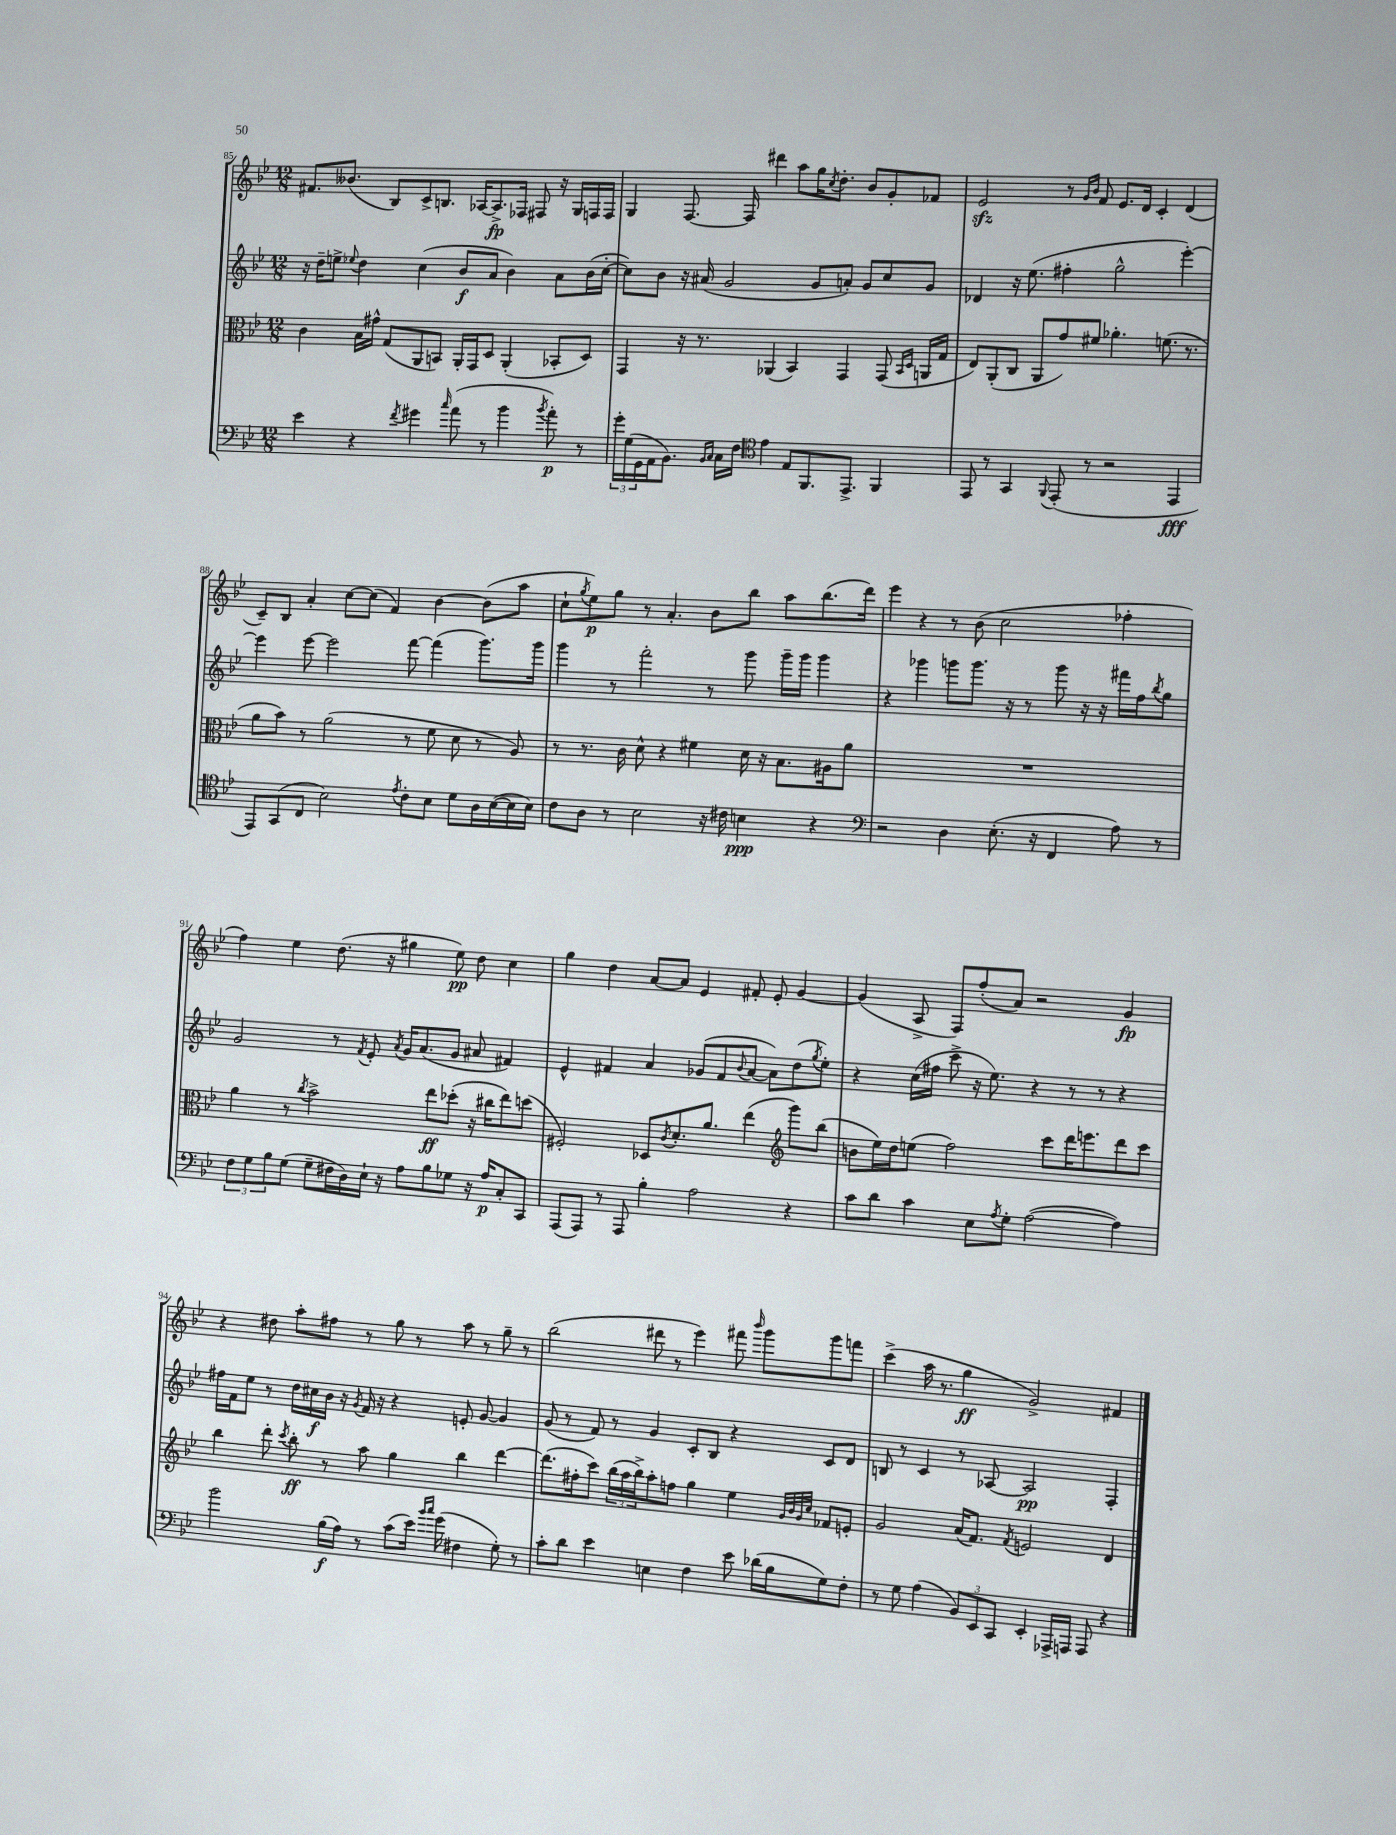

**kern	**kern	**kern	**kern
*staff4	*staff3	*staff2	*staff1
*clefF4	*clefC3	*clefG2	*clefG2
*k[b-e-]	*k[b-e-]	*k[b-e-]	*k[b-e-]
*M12/8	*M12/8	*M12/8	*M12/8
4e-	4c	16r	8.f#
.	.	16dd~	.
.	.	8ee^	.
.	.	.	(8.b--
.	.	8qqee-	.
4r	16B-	4dd	.
.	16g#^^	.	.
.	(8G	.	8B-)
8qf	.	.	.
4g#	8AA	(4cc	8c^
.	8BB)	.	8.B
16qqcc	.	.	.
(8a	16AA'	8b-	.
.	16GG	.	[16A-
8r	8D	8a	8.A-^]
4b-	(4AA'	4b-)	.
.	.	.	16F-
.	.	.	8F#
8qb-	.	.	.
8a')	8BB-'	8a	16r
.	.	.	16G
8r	8D)	(16b-	16F
.	.	[16cc'	16F
=	=	=	=
24g'	4GG	8cc])	4G
(24G	.	.	.
24GG	.	.	.
16AA	.	8b-	.
8.BB-)	.	.	.
.	16r	16r	[8.F
.	8.r	(16a#	.
16qqBB-	.	.	.
16qqC	.	.	.
16C	.	2g	.
16F	.	.	16F]
*clefC4	*	*	*
4e-	(4AA-	.	4ddd#
8E-	4BB-)	.	8aa
8.FF	.	8g	16gg
.	.	.	8qcc
.	.	.	8.dd'
.	4GG	8a')	.
8.EE-^	.	.	.
.	.	8g	8b-
4FF	(8GG	8cc	8g'
.	16qqBB-	.	.
.	16qqD	.	.
.	16AA	8g	8f-
.	16G	.	.
=	=	=	=
8EE-	8E-)	4d-	2e-
8r	(8AA'	.	.
4GG	8C	16r	.
.	.	(8.ee-	.
.	8AA	.	.
8qqFF	.	.	.
(8EE-'	8g)	4ff#'	8r
.	.	.	16qqg
.	.	.	16qqb-
8r	8f#	.	8f
2r	4.a-'	2gg^^	8.e-
.	.	.	16d
.	.	.	4c'
.	(8.f	.	.
4EE-	.	[4eee-')	(4d
.	8.r	.	.
=	=	=	=
8EE-)	8a	4eee-]	8c~)
(8GG	8b-)	.	8B-
8C	8r	[8eee-	4a'
2B-)	(2a	2eee-]	.
.	.	.	[8cc
.	.	.	(8cc]
.	.	.	4f)
8qe-	.	.	.
8c'	8r	[8fff	.
8B-	8f	(4fff]	[4b-
8d	8d	.	.
16A	8r	8.ggg)	(8b-]
([16B-	.	.	.
16B-]	8A)	.	8aa
16B-)	.	16ggg	.
=	=	=	=
8c	8r	4ggg	8cc`
.	.	.	8qgg
8A	8.r	.	8ee-)
8r	.	8r	8gg
.	16c	.	.
2B-	8d^^	2fff'	8r
.	4r	.	4.a'
.	4f#	.	.
16r	.	8r	8b-
16c#	.	.	.
4B	16d	8ggg	8bb-
.	16r	.	.
.	8.B-	16ggg~	8aa
.	.	16ggg	.
4r	.	4ggg	(8.bb-
.	16A#	.	.
.	8a	.	.
.	.	.	16ddd)
=	=	=	=
*clefF4	*	*	*
2r	1.r	4r	4eee-
.	.	4ggg-	4r
4D	.	8ggg	8r
.	.	8.ggg	(8b-
(8.E-'	.	.	2cc
.	.	16r	.
.	.	8r	.
16r	.	.	.
4FF	.	8ggg	.
.	.	16r	.
.	.	16r	.
8A)	.	16fff#	4ff-'
.	.	16ff	.
.	.	8qbb-	.
8r	.	8gg	.
=	=	=	=
12F	4a	2g	4ff)
12G	.	.	.
12B-	.	.	.
(8G	8r	.	4ee-
.	8qcc	.	.
8G~	2b-^	.	.
16F#	.	8r	(8.dd
16D)	.	.	.
.	.	8qf	.
16E-`	.	8e-'	.
16r	.	.	16r
.	.	8qa	.
8A	.	16g	4gg#
.	.	(8.a	.
8B-	8ee-	.	.
8G-	(8dd-'	8g	8ee-)
16r	16r	8a#	8dd
16A	16cc#	.	.
8C'	8ee-)	4f#)	4cc
8CC	(8dd	.	.
=	=	=	=
(8AAA	2F#')	4e-^^	4gg
8AAA)	.	.	.
8r	.	4f#	4dd
8AAA	.	.	.
4B-'	8D-	4a	[8a
.	8qc	.	.
.	8.d'	.	8a]
2A	.	(8g-	4e-
.	8.a	.	.
.	.	8f#	.
.	.	8qqb-	.
.	(4ee-	[8a	8f#'
.	.	8a])	8e-'
*	*clefG2	*	*
4r	8ggg)	(8dd	[4g
.	.	8qgg	.
.	(8bb-	8ee-')	.
=	=	=	=
8c	8b	4r	(4g]
8d	16ee-)	.	.
.	16dd	.	.
4c	(8ee	(16cc	8A^
.	.	16ff#	.
.	2ff)	8ccc^	8F)
8E-	.	16r	(8ff'
.	.	8.ee-)	.
8qA	.	.	.
8G'	.	.	8a)
([2A	.	4r	2r
.	8ccc	.	.
.	16ddd	8r	.
.	8.eee	.	.
.	.	8r	.
4A])	8ddd	4r	4g
.	8ccc	.	.
=	=	=	=
2b-	4bb-	16ff#	4r
.	.	16f	.
.	.	8ee-	.
.	8ddd'	8r	8dd#
.	8qccc	.	.
.	8bb-'	16dd	8aa'
.	.	16cc#	.
(16B-	8r	16b-	8ff#
16A)	.	16r	.
.	.	8qg	.
8r	8aa	16f	8r
.	.	16r	.
(8c	4gg	4r	8gg
16e-)	.	.	8r
16qqb-	.	.	.
16qqcc	.	.	.
(16g	.	.	.
4F#	4bb-	8e'	8aa
.	.	[8g	8r
8G')	[4ddd	4g]	8gg~
8r	.	.	8r
=	=	=	=
8c'	(8.ddd]	(8g	(2bb-
8d	.	8r	.
.	16ff#'	.	.
4e-	8ccc)	8f)	.
.	(24bb-	8r	.
.	24aa	.	.
.	24bb-^)	.	.
4E	8aa'	4g	8ddd#
.	8ff	.	8r
4F	4gg	8c'	4eee-)
.	.	8B-	.
8e-	4ee-	4r	8fff#
.	.	.	16qqbbb-
(16d-	.	.	8ggg
16B-	.	.	.
.	32qqg	.	.
.	32qqb-	.	.
.	32qqg	.	.
.	32qqcc	.	.
8G)	8f-	8c	8ggg
8F'	8e'	8d	8fff
=	=	=	=
8r	2g	8B	(4ccc^
8G	.	8r	.
(4A	.	4c	16aa
.	.	.	8.r
12BB-)	(16a	8r	4gg
.	8.f)	.	.
12EE-	.	.	.
.	.	[8A-	.
12CC	.	.	.
.	8qf	.	.
4EE-'	2e	2A-]	2g^)
16AAA-^	.	.	.
16AAA	.	.	.
8AAA	.	.	.
4r	4d	4F'	4f#
==	==	==	==
*-	*-	*-	*-
